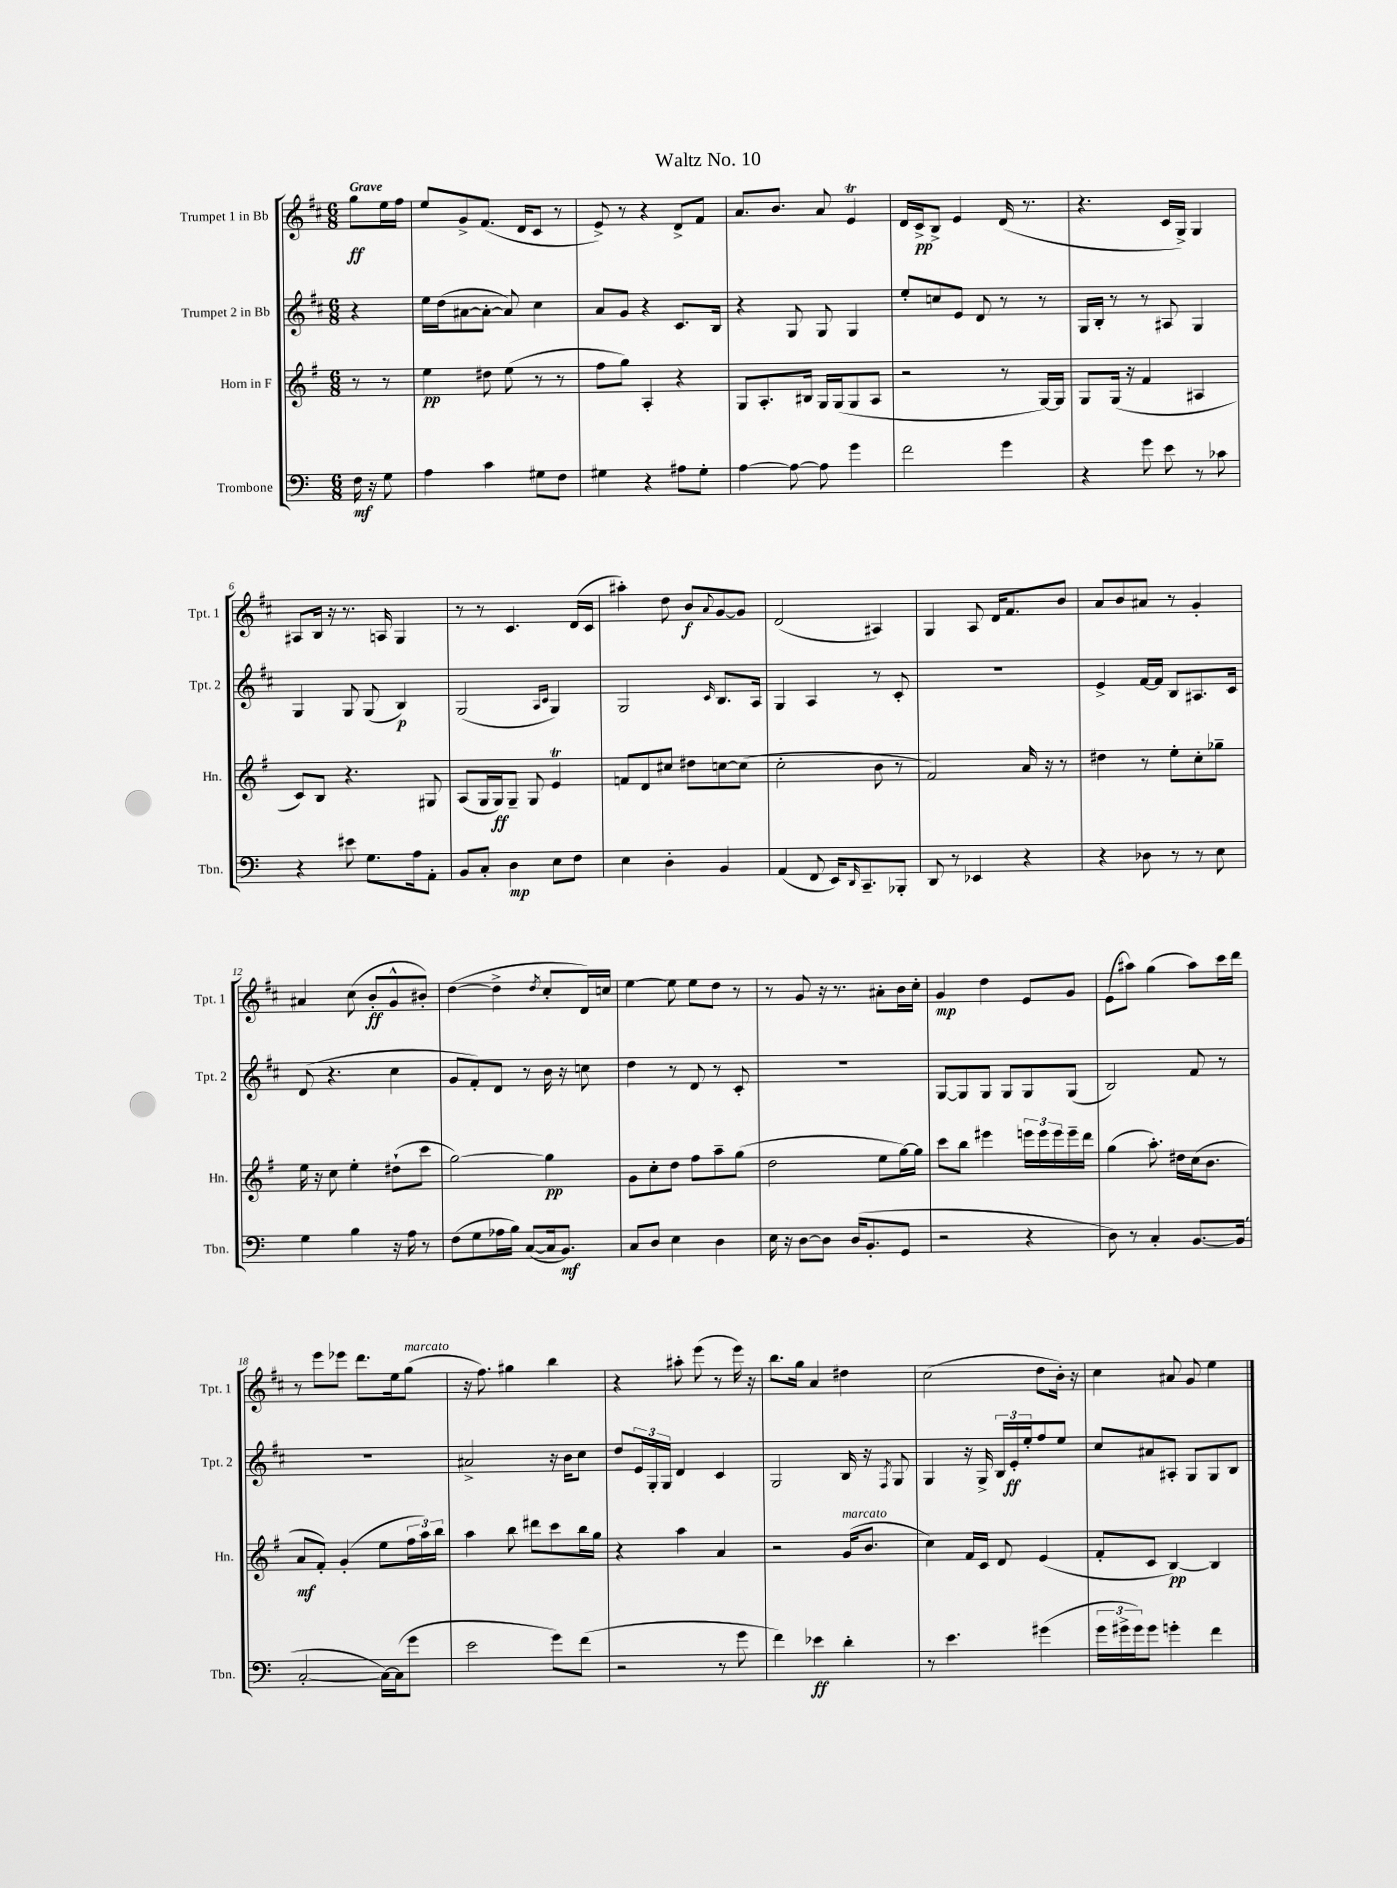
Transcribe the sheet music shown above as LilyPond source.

\header { title = "Waltz No. 10" }
<<
\new StaffGroup <<
\new Staff = "s0" \with { instrumentName = "Trumpet 1 in Bb" shortInstrumentName = "Tpt. 1" } {
    \clef treble \key d \major \numericTimeSignature \time 6/8 \partial 4 \tempo "Grave"
    g''8\ff e''16 fis''16 |
    e''8 g'8-> fis'8.( d'16 cis'8 r8 |
    e'8->) r8 r4 d'8-> fis'8 |
    a'8. b'8. a'8 e'4\trill |
    d'16 cis'16->\pp b8-> e'4 d'16( r8. |
    r4. cis'16 g16->) g4 |
    ais8 b16 r16 r8. a16 g4 |
    r8 r8 cis'4. d'16( cis'16 |
    ais''4-.) d''8 b'8\f \appoggiatura { a'8 } g'8~ g'8 |
    d'2( ais4) |
    g4 a8 d'16 fis'8. b'8 |
    a'8 b'8 ais'8 r8 g'4-. |
    ais'4 cis''8( b'8-.\ff g'8-^ bis'8-.) |
    d''4~( d''4-> \acciaccatura { d''8 } cis''8-. d'16) c''16 |
    e''4~ e''8 e''8 d''8 r8 |
    r8 g'8 r16 r8. ais'8-. b'16 cis''16-. |
    g'4\mp d''4 e'8 g'8 |
    e'8( ais''8) g''4( ais''8) cis'''16 d'''16 |
    r8 e'''8 ees'''8 d'''8. e''16 g''8^\markup { \italic "marcato" }( |
    r16 fis''8.) gis''4 b''4 |
    r4 ais''8-. e'''8( r8 e'''16) r16 |
    b''8. g''16 a'4 dis''4 |
    cis''2( d''8 b'16-.) r16 |
    cis''4 ais'8 g'8 e''4 \bar "|." |
}
\new Staff = "s1" \with { instrumentName = "Trumpet 2 in Bb" shortInstrumentName = "Tpt. 2" } {
    \clef treble \key d \major \numericTimeSignature \time 6/8 \partial 4
    r4 |
    e''16 d''16( ais'8~ ais'8~-. ais'8) cis''4 |
    a'8 g'8 r4 cis'8. b16 |
    r4 g8 g8 g4 |
    e''8-. c''8 e'8 d'8 r8 r8 |
    g16 b16-. r8 r8 ais8 g4 |
    g4 g8 g8( b4\p) |
    g2( \grace { a16 cis'16 } g4) |
    g2 \grace { cis'16 } b8. a16 |
    g4 a4 r8 cis'8-. |
    R2. |
    e'4-> fis'16~ fis'16 b8 ais8. cis'16 |
    d'8( r4. cis''4 |
    g'8 fis'8-.) d'8 r8 b'16 r16 c''8 |
    d''4 r8 d'8 r8 cis'8-. |
    R2. |
    g8~ g8 g8 g8 g8 g8( |
    b2) fis'8 r8 |
    R2. |
    ais'2-> r16 b'16 cis''8 |
    d''8 \tuplet 3/2 { e'16 g16-. g16 } d'4 cis'4 |
    g2 b16 r16 \acciaccatura { fis8 } g8 |
    g4 r16 g16-> \tuplet 3/2 { b16 e'16-.\ff e''16-. } fis''8 e''8 |
    cis''8 ais'8 ais8-. g8 g8 b8 \bar "|." |
}
\new Staff = "s2" \with { instrumentName = "Horn in F" shortInstrumentName = "Hn." } {
    \clef treble \key g \major \numericTimeSignature \time 6/8 \partial 4
    r8 r8 |
    e''4\pp dis''8 e''8( r8 r8 |
    fis''8 g''8) a4-. r4 |
    g8 a8.-. bis16 g16 g16( g8 a8 |
    r2 r8 g16~) g16 |
    g8 g16( r16 fis'4 ais4 |
    c'8) b8 r4. gis8 |
    a8( g16 g16\ff) g8-- g8 e'4\trill |
    f'8 d'8 cis''8 dis''8 c''8~ c''8( |
    c''2-. b'8 r8 |
    fis'2) a'16 r16 r8 |
    dis''4 r8 e''8-. c''8-. ges''8-- |
    e''16 r16 c''8 e''4-. dis''8-!( c'''8 |
    g''2~) g''4\pp |
    g'8 c''8-. d''8 fis''8 a''8-- g''8( |
    d''2 e''8 g''16~) g''16 |
    c'''8 b''8 eis'''4 \tuplet 3/2 { e'''16 e'''16 e'''16 } e'''16-- d'''16 |
    g''4( a''8.-.) dis''16 c''16( b'8. |
    a'8\mf fis'8-.) g'4-.( e''8 \tuplet 3/2 { fis''16 a''16) b''16 } |
    a''4 b''8 dis'''8 c'''8 b''16 g''16 |
    r4 a''4 a'4 |
    r2 g'16^\markup { \italic "marcato" }( b'8. |
    c''4) fis'16 c'16 d'8 e'4( |
    fis'8-. c'8 b4~\pp) b4 \bar "|." |
}
\new Staff = "s3" \with { instrumentName = "Trombone" shortInstrumentName = "Tbn." } {
    \clef bass \key c \major \numericTimeSignature \time 6/8 \partial 4
    f16\mf r16 g8 |
    a4 c'4 gis8 f8 |
    gis4 r4 ais8 gis8-. |
    a4~ a8~ a8 g'4 |
    f'2 g'4 |
    r4 g'8 e'8 r8 ces'8 |
    r4 eis'8 g8. a16 a,8-. |
    b,8 c8-. d4\mp e8 f8 |
    e4 d4-. b,4 |
    a,4( f,8 e,16) \grace { d,16 } c,8.-- bes,,8-. |
    d,8 r8 ees,4 r4 |
    r4 des8 r8 r8 e8 |
    g4 b4 r16 a16 r8 |
    f8( g8 aes16 b16) c8~( c16 b,8.\mf) |
    c8 d8 e4 d4 |
    e16 r16 d8~ d8 d16( b,8.-. g,8 |
    r2 r4 |
    d8) r8 c4-. b,8.~ b,16( |
    c2~-. c16~) c16( g'8 |
    e'2 g'8) f'8( |
    r2 r8 g'8 |
    f'4) ees'4\ff d'4-. |
    r8 e'4. gis'4( |
    \tuplet 3/2 { g'16 gis'16-> gis'16) } gis'8 g'4-. f'4 \bar "|." |
}
>>
>>
